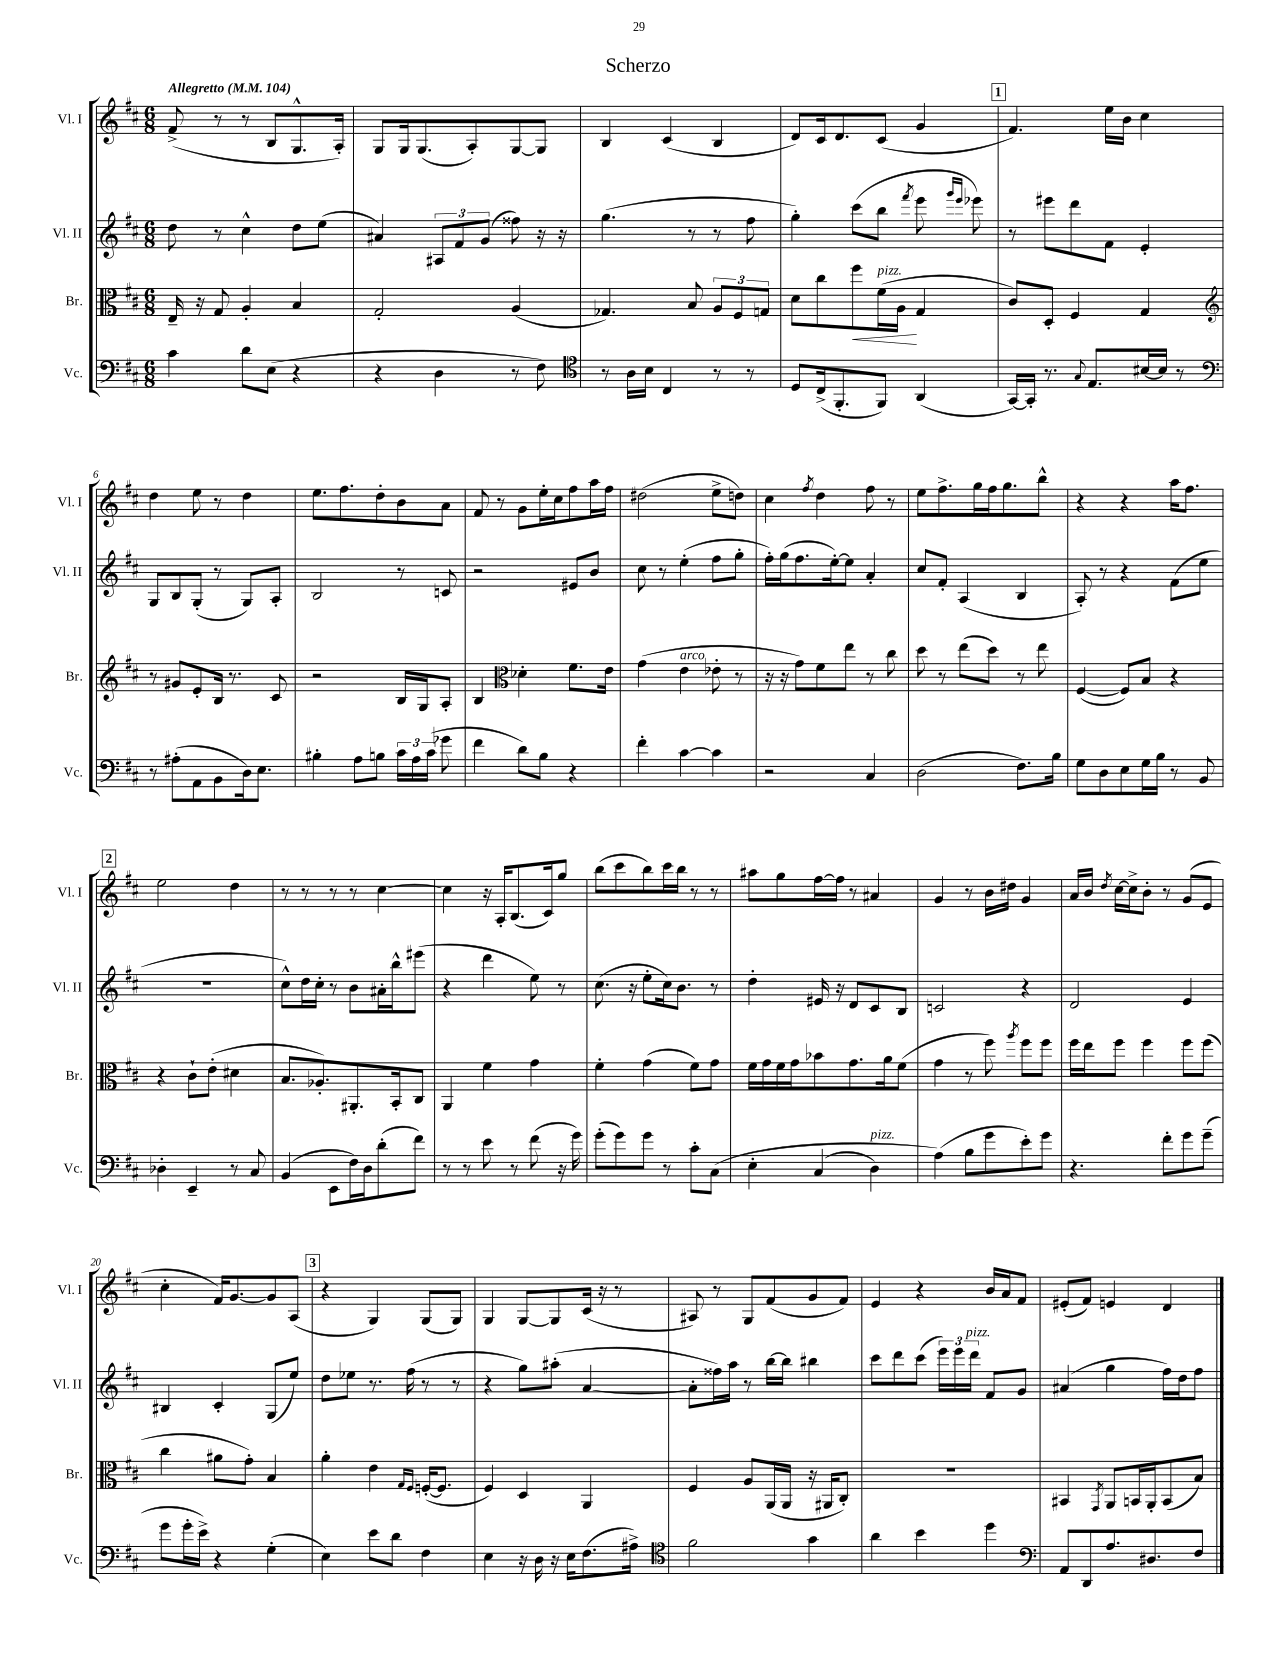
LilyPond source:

\header { title = "Scherzo" }
<<
\new StaffGroup <<
\new Staff = "s0" \with { instrumentName = "Vl. I" shortInstrumentName = "Vl. I" } {
    \clef treble \key d \major \numericTimeSignature \time 6/8 \tempo "Allegretto" 4 = 104
    \autoBeamOff fis'8->( r8 r8 b8[ g8.-^ a16]-.) |
    g8[ g16 g8.( a8-.) g8~ g8] |
    b4 cis'4( b4 |
    d'8[) cis'16 d'8. cis'8]( g'4 |
    \mark \markup { \box "1" } fis'4.) e''16[ b'16] cis''4 |
    d''4 e''8 r8 d''4 |
    e''8.[ fis''8. d''8-. b'8 a'8] |
    fis'8 r8 g'8[ e''16-. cis''16 fis''8 a''16 fis''16] |
    dis''2( e''8[-> d''8]) |
    cis''4 \acciaccatura { fis''8 } d''4 fis''8 r8 |
    e''8[ fis''8.-> g''16 fis''16 g''8. b''8]-^ |
    r4 r4 a''16[ fis''8.] |
    \mark \markup { \box "2" } e''2 d''4 |
    r8 r8 r8 r8 cis''4~ |
    cis''4 r16 a16[-. b8.( cis'16) g''8] |
    b''8[( cis'''8 b''8) cis'''16 b''16] r8 r8 |
    ais''8[ g''8 fis''16~ fis''16] r8 ais'4 |
    g'4 r8 b'16[ dis''16] g'4 |
    a'16[ b'16] \acciaccatura { d''8 } cis''16[~ cis''16-> b'8]-. r8 g'8[( e'8] |
    cis''4-. fis'16[) g'8.~ g'8 a8]( |
    \mark \markup { \box "3" } r4 g4) g8[( g8]) |
    g4 g8[~ g8 cis'16]( r16 r8 |
    ais8) r8 g8[ fis'8( g'8 fis'8]) |
    e'4 r4 b'16[ a'16 fis'8] |
    eis'8[-.( fis'8]) e'4 d'4 \bar "|." |
}
\new Staff = "s1" \with { instrumentName = "Vl. II" shortInstrumentName = "Vl. II" } {
    \clef treble \key d \major \numericTimeSignature \time 6/8
    \autoBeamOff d''8 r8 cis''4-^ d''8[ e''8]( |
    ais'4) \tuplet 3/2 { ais8[ fis'8 g'8]( } fisis''8) r16 r16 |
    g''4.( r8 r8 fis''8 |
    g''4-.) cis'''8[( b''8] \acciaccatura { fis'''8 } e'''8 \grace { g'''16[ e'''16] } ees'''8) |
    \mark \markup { \box "1" } r8 eis'''8[ d'''8 fis'8] e'4-. |
    g8[ b8 g8]-.( r8 g8[) a8]-. |
    b2 r8 c'8 |
    r2 eis'8[ b'8] |
    cis''8 r8 e''4-.( fis''8[ g''8]-. |
    fis''16[-.) g''16( fis''8. e''16~-.) e''8] a'4-. |
    cis''8[ fis'8]-. a4( b4 |
    a8-.) r8 r4 fis'8[( e''8] |
    \mark \markup { \box "2" } R2. |
    cis''8[-^) d''16 cis''16]-. r8 b'8[ ais'16-. b''16-^ eis'''8]( |
    r4 d'''4 e''8) r8 |
    cis''8.( r16 e''8[-. cis''16) b'8.] r8 |
    d''4-. eis'16 r16 d'8[ cis'8 b8] |
    c'2 r4 |
    d'2 e'4 |
    bis4 cis'4-. g8[( e''8]) |
    \mark \markup { \box "3" } d''8[ ees''8] r8. fis''16( r8 r8 |
    r4 g''8[) ais''8]-.( a'4~ |
    a'8[-. fisis''16) a''16] r8 b''16[~ b''16] bis''4 |
    cis'''8[ d'''8 cis'''8]( \tuplet 3/2 { e'''16[) e'''16 d'''16]^\markup { \italic "pizz." } } fis'8[ g'8] |
    ais'4( g''4 fis''16[) d''16 fis''8] \bar "|." |
}
\new Staff = "s2" \with { instrumentName = "Br." shortInstrumentName = "Br." } {
    \clef alto \key d \major \numericTimeSignature \time 6/8
    \autoBeamOff e16-- r16 g8 a4-. b4 |
    g2-. a4( |
    ges4.) b8 \tuplet 3/2 { a8[ fis8 g8] } |
    d'8[ cis''8 fis''8\< fis'16^\markup { \italic "pizz." }( a16]\! g4 |
    \mark \markup { \box "1" } cis'8[) d8]-. fis4 g4 |
    \clef treble r8 gis'8[ e'8-. b16] r8. cis'8 |
    r2 b16[ g16 a8]-. |
    b4 \clef alto des'4-. fis'8.[ e'16] |
    g'4( e'4^\markup { \italic "arco" } ees'8-. r8 |
    r16 r16 g'8[) fis'8 e''8] r8 cis''8 |
    d''8 r8 e''8[( d''8]) r8 e''8 |
    fis4~( fis8[) b8] r4 |
    \mark \markup { \box "2" } r4 cis'8[-! e'8]-.( dis'4 |
    b8.[ aes8.-.) ais,8.-. b,16-. cis8] |
    a,4 fis'4 g'4 |
    fis'4-. g'4( fis'8[) g'8] |
    fis'16[ g'16 fis'16 g'16 bes'8 g'8. a'16 fis'8]( |
    g'4 r8 fis''8) \acciaccatura { a''8 } fis''8[ fis''8] |
    fis''16[ e''16 fis''8] fis''4 fis''8[ fis''8]( |
    cis''4 ais'8[ g'8]-.) b4 |
    \mark \markup { \box "3" } a'4-. e'4 \grace { g16[ fis16] } f16[~-.( f8.] |
    fis4) d4 a,4 |
    fis4 a8[ a,16( a,16] r16 ais,16[ cis8]-.) |
    R2. |
    bis,4 \acciaccatura { g,8 } a,8[ b,16 a,16-. b,8( b8]) \bar "|." |
}
\new Staff = "s3" \with { instrumentName = "Vc." shortInstrumentName = "Vc." } {
    \clef bass \key d \major \numericTimeSignature \time 6/8
    \autoBeamOff cis'4 d'8[ e8]( r4 |
    r4 d4 r8 fis8) |
    \clef tenor r8 a16[ b16] cis4 r8 r8 |
    d8[ cis16->( fis,8.-. fis,8]) a,4( |
    \mark \markup { \box "1" } g,16[~) g,16]-. r8. \appoggiatura { g8 } e8.[ bis16~ bis16] r8 |
    \clef bass r8 ais8[-.( a,8 b,8 d16) e8.] |
    bis4-. a8[ b8] \tuplet 3/2 { cis'16[ a16 cis'16]( } ges'8 |
    fis'4 d'8[) b8] r4 |
    fis'4-. cis'4~ cis'4 |
    r2 cis4 |
    d2( fis8.[) b16] |
    g8[ d8 e8 g16 b16] r8 b,8 |
    \mark \markup { \box "2" } des4-. e,4-- r8 cis8 |
    b,4( e,8[ fis16) d16 d'8-.( fis'8]) |
    r8 r8 e'8 r8 fis'8( r16 g'16) |
    g'8[-.( g'8) g'8] r8 cis'8[-. cis8]\( |
    e4-. cis4( d4^\markup { \italic "pizz." }) |
    a4(\) b8[ g'8 e'8-.) g'8] |
    r4. fis'8[-. g'8 g'8]--( |
    g'8[ g'16-. e'16]->) r4 g4-.( |
    \mark \markup { \box "3" } e4) e'8[ d'8] fis4 |
    e4 r16 d16 r16 e16[ fis8.( ais16]->) |
    \clef tenor fis'2 g'4 |
    a'4 b'4 d''4 |
    \clef bass a,8[ d,8 a8. dis8. fis8] \bar "|." |
}
>>
>>
